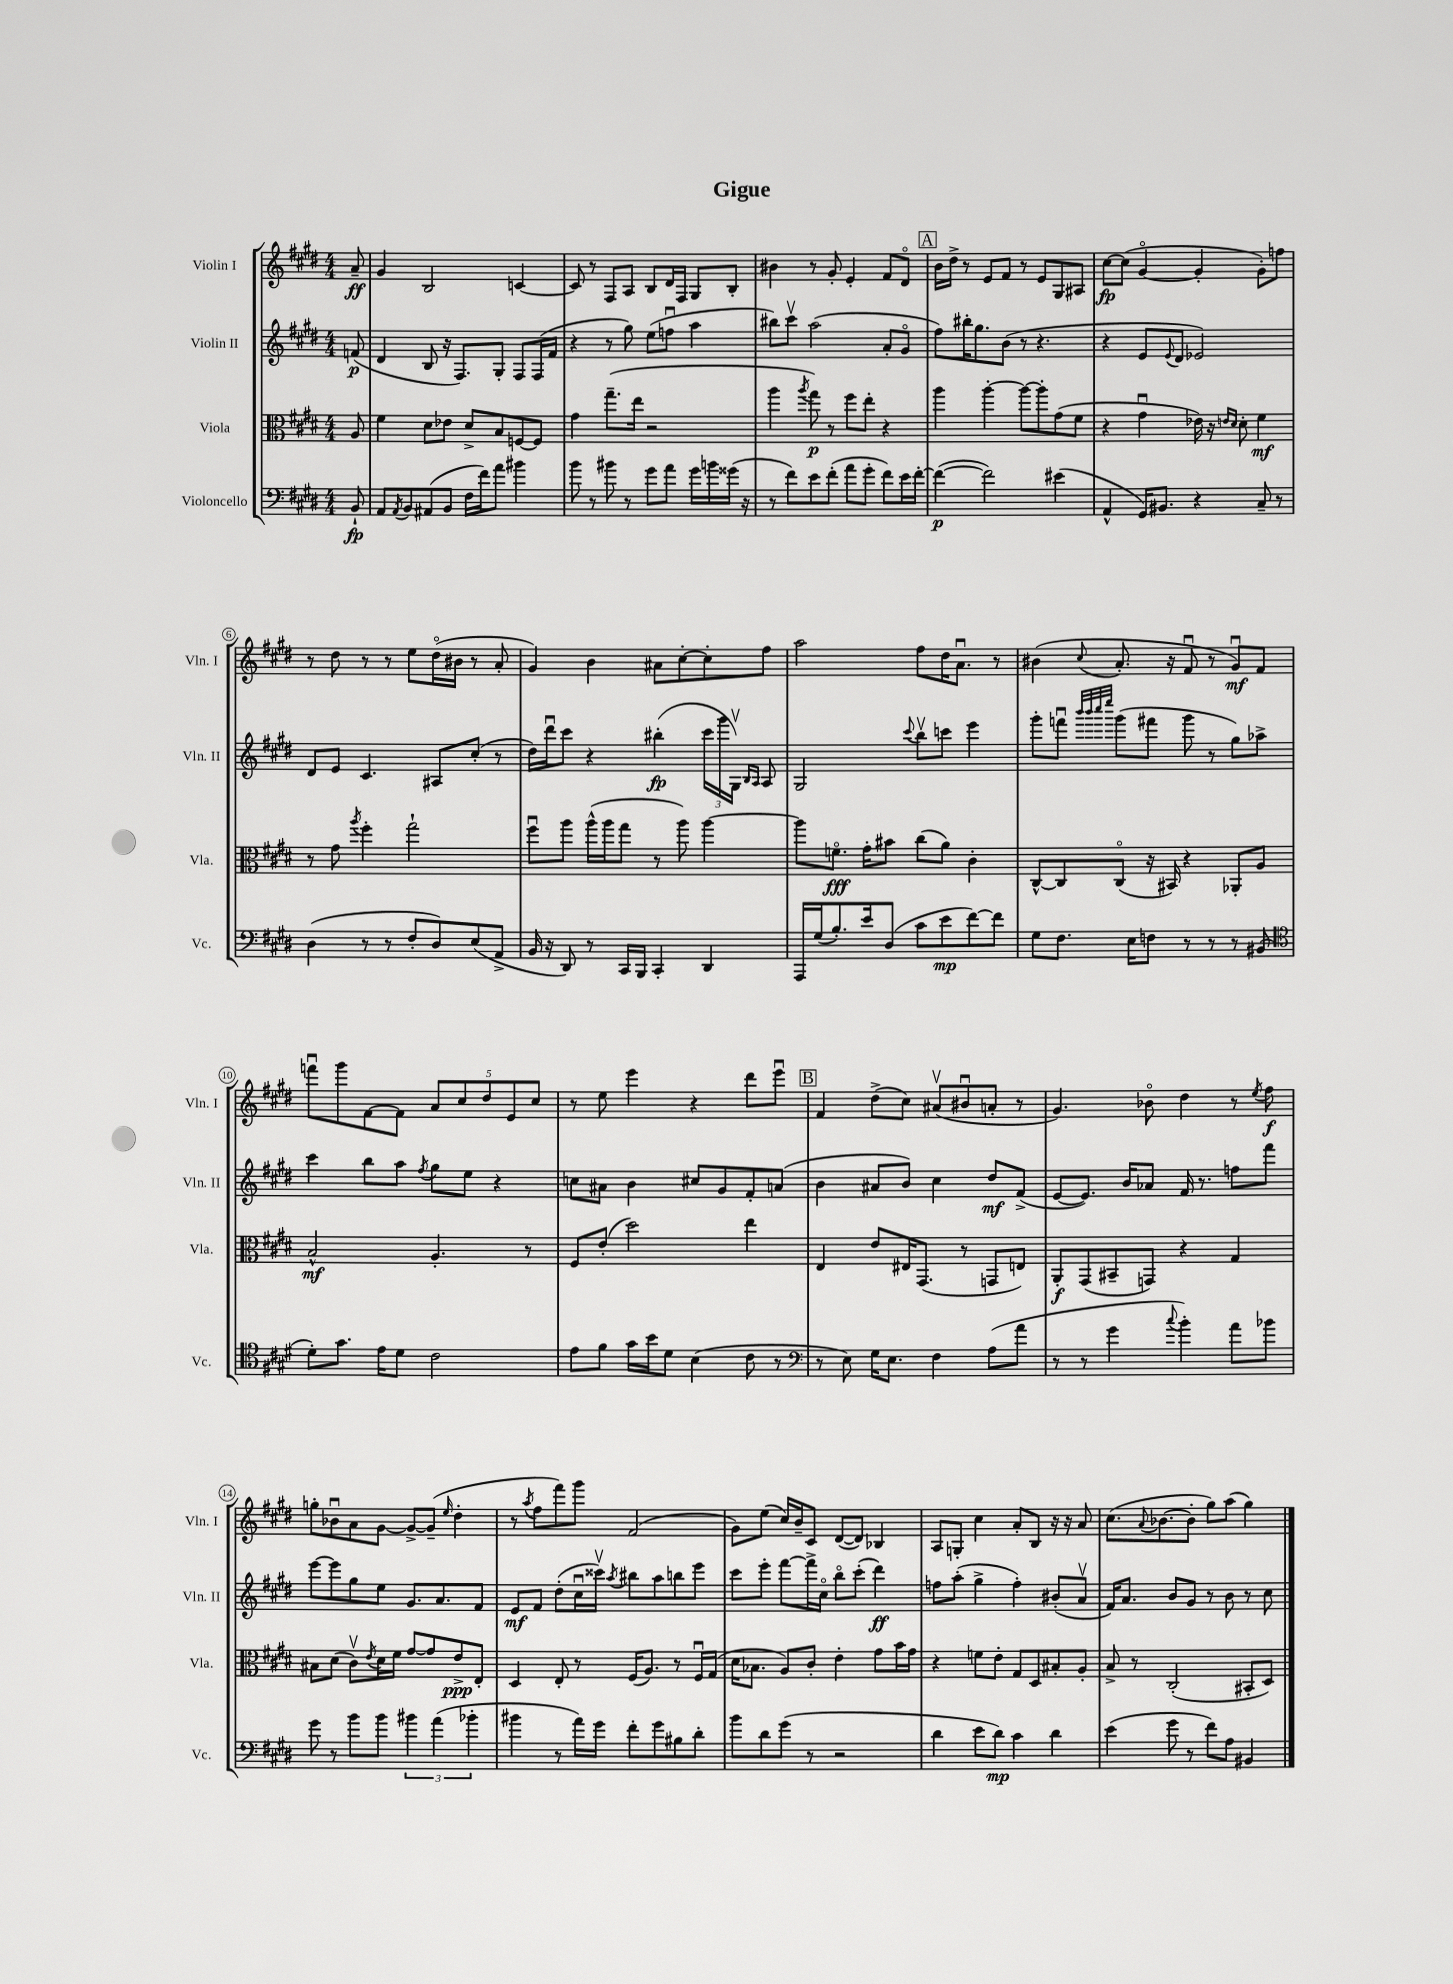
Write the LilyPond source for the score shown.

\header { title = "Gigue" }
<<
\new StaffGroup <<
\new Staff = "s0" \with { instrumentName = "Violin I" shortInstrumentName = "Vln. I" } {
    \clef treble \key e \major \numericTimeSignature \time 4/4 \partial 8
    a'8--\ff |
    gis'4 b2 c'4~ |
    c'8 r8 fis8 a8 b8 dis'16 fis16 gis8 b8-. |
    bis'4 r8 gis'8-. e'4-. fis'8 dis'8\flageolet |
    \mark \markup { \box "A" } b'16 dis''16-> r8 e'8 fis'8 r8 e'8 gis8 ais8 |
    cis''8~\fp cis''8( gis'4~\flageolet gis'4-. gis'8-.) f''8 |
    r8 dis''8 r8 r8 e''8 dis''16\flageolet( bis'16 r8 a'8-. |
    gis'4) b'4 ais'8 cis''8~-. cis''8-. fis''8 |
    a''2 fis''8 dis''16 a'8.\downbow r8 |
    bis'4( \appoggiatura { cis''8 } a'8.-. r16 fis'8\downbow r8 gis'8\downbow\mf) fis'8 |
    f'''8\downbow gis'''8 fis'8~ fis'8 \tuplet 5/4 { a'8 cis''8 dis''8 e'8 cis''8 } |
    r8 e''8 e'''4 r4 dis'''8 e'''8\downbow |
    \mark \markup { \box "B" } fis'4 dis''8->( cis''8) ais'8\upbow( bis'8\downbow a'8-. r8 |
    gis'4.) bes'8\flageolet dis''4 r8 \acciaccatura { e''8 } fis''8\f |
    g''8-. bes'8\downbow a'8 gis'8~ gis'8~-> gis'8--( \grace { e''16 } dis''4-. |
    r8 \acciaccatura { a''8 } fis''8 fis'''8) gis'''8 fis'2( |
    gis'8) e''8( cis''16) b'16-- cis'8 dis'8~( dis'8) bes4 |
    a8 g8-. cis''4 a'8-. b8 r16 r16 a'8 |
    cis''8.( \appoggiatura { a'8 } bes'8.~ bes'8-. gis''8) a''8( gis''4) \bar "|." |
}
\new Staff = "s1" \with { instrumentName = "Violin II" shortInstrumentName = "Vln. II" } {
    \clef treble \key e \major \numericTimeSignature \time 4/4 \partial 8
    f'8\p( |
    dis'4 b8 r16 fis8.) gis8-. fis8 fis16( fis'16 |
    r4 r8 gis''8) e''8( f''8\downbow a''4 |
    bis''8) cis'''8\upbow a''2( a'8-. gis'8\flageolet |
    \mark \markup { \box "A" } fis''8) bis''16-. gis''8. b'8( r8 r4. |
    r4 e'8 \appoggiatura { e'8 } dis'8 ees'2) |
    dis'8 e'8 cis'4. ais8 cis''8-.( r8 |
    dis''16) dis'''16\downbow cis'''8 r4 bis''4-.\fp( \tuplet 3/2 { cis'''16 gis'''16 gis16\upbow) } \grace { b16 a16 } a8 |
    gis2 \appoggiatura { cis'''8 } b''8\upbow c'''8 e'''4 |
    gis'''8-. f'''8\downbow \grace { b'''32 b'''32 cis''''32 e''''32 } gis'''8( fis'''8 gis'''8 r8 gis''8) aes''8-> |
    cis'''4 b''8 a''8 \acciaccatura { fis''8 } gis''8 e''8 r4 |
    c''8 ais'8 b'4 cis''8 gis'8 fis'8-. a'8( |
    \mark \markup { \box "B" } b'4 ais'8 b'8) cis''4 dis''8\mf fis'8->( |
    e'8~ e'8.) b'16 aes'8 fis'16 r8. f''8 fis'''8 |
    e'''8~ e'''8 gis''8 e''8 gis'8. a'8. fis'8 |
    e'8\mf fis'8 dis''8-.( cis''16\downbow cisis'''16\upbow) \acciaccatura { a''8 } bis''8 a''8 b''8 e'''8 |
    cis'''8 e'''8-. fis'''8~ fis'''16-> cis''16\flageolet b''8\flageolet cis'''8-.( dis'''4\ff) |
    f''8 a''8-.( gis''4-> f''4-.) bis'8-.( a'8\upbow |
    fis'16) a'8. b'8 gis'8 r8 b'8 r8 cis''8 \bar "|." |
}
\new Staff = "s2" \with { instrumentName = "Viola" shortInstrumentName = "Vla." } {
    \clef alto \key e \major \numericTimeSignature \time 4/4 \partial 8
    a8 |
    fis'4 dis'8 ees'8 dis'8-> b8 f8~ f8 |
    gis'4 gis''8.--( e''16 r2 |
    a''4 \acciaccatura { a''8 } gis''8\p) r8 fis''8 e''8-. r4 |
    \mark \markup { \box "A" } a''4 a''4~-. a''8~ a''8-. gis'8( fis'8 |
    r4 gis'4\downbow ees'16) r16 \grace { e'16 dis'16 } dis'8-. fis'4\mf |
    r8 gis'8 \acciaccatura { a''8 } fis''4-. gis''2-! |
    fis''8\downbow a''8 a''16-^( a''16 gis''8 r8 a''8) a''4~ |
    a''8 f'8.\flageolet\fff gis'16-. bis'8 cis''8( a'8) cis'4-. |
    cis8~-^ cis8 cis8\flageolet( r16 bis,16) r4 aes,8-. a8 |
    b2-^\mf a4.-. r8 |
    fis8 e'8-.( dis''2) e''4 |
    \mark \markup { \box "B" } e4 e'8 eis16 gis,8.( r8 g,8 e8) |
    a,8-.\f gis,8( bis,8-- g,8) r4 gis4 |
    bis8 dis'8( cis'8\upbow) \acciaccatura { e'8 } dis'16 fis'16 gis'8~ gis'8 e'8->\ppp e8-. |
    dis4 e8-. r8 fis16( a8.) r8 fis16\downbow gis16( |
    dis'16 bes8. a8) cis'8-. e'4-. gis'8 b'16 gis'16 |
    r4 f'8 e'8-. gis8 dis8 bis8-. a8-. |
    b8-> r8 cis2-.( bis,8-. dis8) \bar "|." |
}
\new Staff = "s3" \with { instrumentName = "Violoncello" shortInstrumentName = "Vc." } {
    \clef bass \key e \major \numericTimeSignature \time 4/4 \partial 8
    b,8-!\fp |
    a,8 \acciaccatura { a,8 } b,8 ais,8( b,8 fis16 fis'16) a'8 bis'4 |
    b'8 r8 bis'8 r8 gis'8 a'8 gis'16 b'16 gisis'16( r16 |
    r8 fis'8) e'8 fis'8-.( a'8 gis'8-. fis'8) e'16 fis'16~-. |
    \mark \markup { \box "A" } fis'4~\p( fis'2) eis'4( |
    a,4-^ gis,16) bis,8. r4 cis8-- r8 |
    dis4( r8 r8 fis8-. dis8) e8( a,8-> |
    b,16 r16 dis,8) r8 cis,16 b,,16 cis,4-. dis,4 |
    a,,16 gis16( b8.-.) e'16 dis8( cis'8 e'8\mp fis'8~) fis'8 |
    gis8 fis8. e16 f8 r8 r8 r8 bis,8( |
    \clef tenor dis'8-.) gis'8. e'16 dis'8 cis'2 |
    e'8 fis'8 gis'16 b'16 dis'8 b4( cis'8 r8 |
    \mark \markup { \box "B" } \clef bass r8 e8) gis16 e8. fis4 a8( a'8 |
    r8 r8 gis'4 \appoggiatura { cis''8 } b'4-.) a'8 bes'8 |
    gis'8 r8 b'8 b'8 \tuplet 3/2 { bis'4 a'4( bes'4-. } |
    bis'4 r8 a'16) gis'16 fis'8-. gis'8 bis8 dis'8-. |
    b'8 dis'8 gis'8( r8 r2 |
    dis'4 e'8 dis'8\mp) cis'4 dis'4 |
    e'4( gis'8 r8 fis'8) a8 bis,4 \bar "|." |
}
>>
>>
\layout { \context { \Score \override BarNumber.stencil = #(make-stencil-circler 0.1 0.3 ly:text-interface::print) } }
